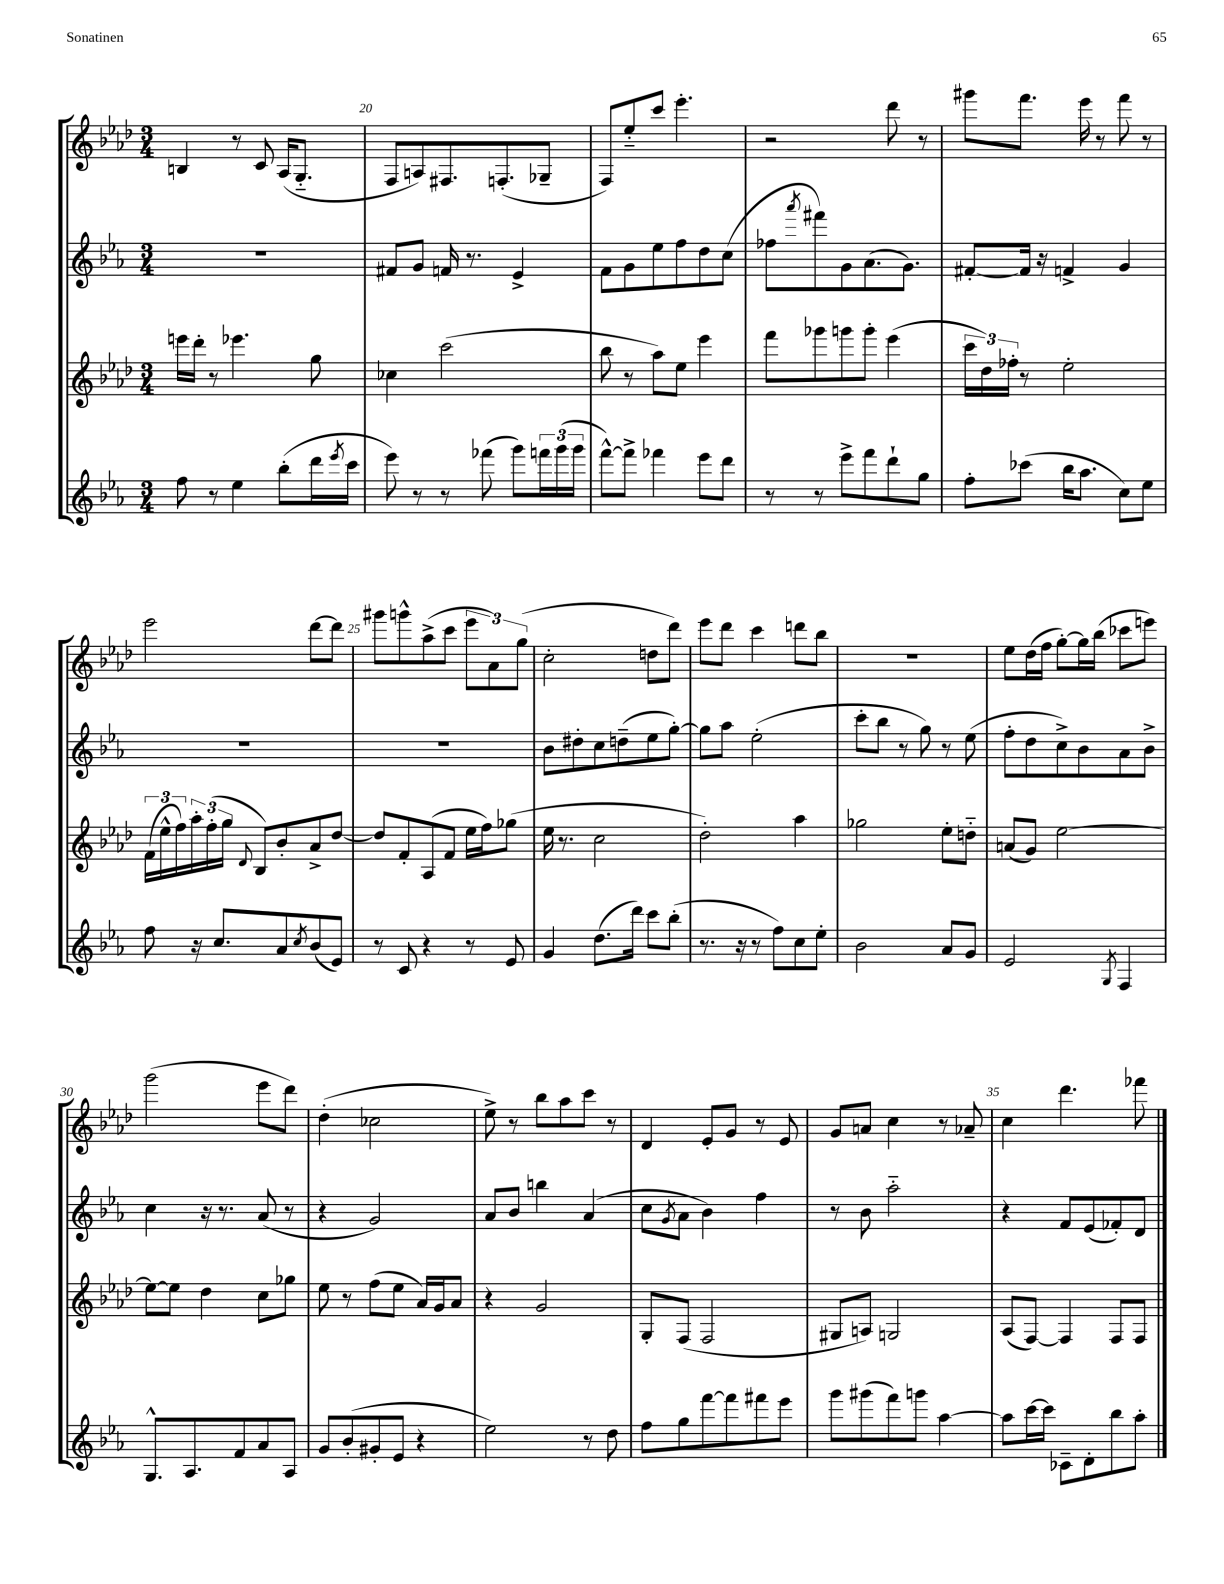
<<
\new StaffGroup <<
\new Staff = "s0" {
    \clef treble \key aes \major \numericTimeSignature \time 3/4
    b4 r8 c'8 aes16( g8.-_ |
    f8 a8) fis8. f8.-.( ges8-- |
    f8) ees''8-_ c'''8 ees'''4.-. |
    r2 des'''8 r8 |
    gis'''8 f'''8. ees'''16 r8 f'''8 r8 |
    ees'''2 des'''8~ des'''8 |
    gis'''8 g'''8-^ aes''8->( c'''8 \tuplet 3/2 { ees'''8 aes'8) g''8( } |
    c''2-. d''8 des'''8) |
    ees'''8 des'''8 c'''4 d'''8 bes''8 |
    R2. |
    ees''8 des''16( f''16 g''8~-.) g''16 bes''16( ces'''8 e'''8) |
    g'''2( ees'''8 des'''8) |
    des''4-.( ces''2 |
    ees''8->) r8 bes''8 aes''8 c'''8 r8 |
    des'4 ees'8-. g'8 r8 ees'8 |
    g'8 a'8 c''4 r8 aes'8-- |
    c''4 des'''4. fes'''8 \bar "|." |
}
\new Staff = "s1" {
    \clef treble \key ees \major \numericTimeSignature \time 3/4
    R2. |
    fis'8 g'8 f'16 r8. ees'4-> |
    f'8 g'8 ees''8 f''8 d''8 c''8( |
    fes''8 \acciaccatura { aes'''8 } fis'''8) g'8 aes'8.( g'8.) |
    fis'8~-. fis'16 r16 f'4-> g'4 |
    R2. |
    R2. |
    bes'8 dis''8-. c''8 d''8--( ees''8 g''8~-.) |
    g''8 aes''8 ees''2-.( |
    c'''8-. bes''8 r8 g''8) r8 ees''8( |
    f''8-. d''8 c''8->) bes'8 aes'8 bes'8-> |
    c''4 r16 r8. aes'8( r8 |
    r4 g'2) |
    aes'8 bes'8 b''4 aes'4( |
    c''8 \acciaccatura { g'8 } aes'8 bes'4) f''4 |
    r8 bes'8 aes''2-_ |
    r4 f'8 ees'8( fes'8-.) d'8 \bar "|." |
}
\new Staff = "s2" {
    \clef treble \key aes \major \numericTimeSignature \time 3/4
    e'''16 des'''16-. r8 ees'''4. g''8 |
    ces''4 c'''2( |
    bes''8 r8 aes''8) ees''8 ees'''4 |
    f'''8 ges'''8 g'''8 g'''8-. ees'''4( |
    \tuplet 3/2 { c'''16 des''16) fes''16-. } r8 ees''2-. |
    \tuplet 3/2 { f'16( ees''16-^ f''16) } \tuplet 3/2 { aes''16-. f''16-.( g''16 } \appoggiatura { des'8 } bes8) bes'8-. aes'8-> des''8~ |
    des''8 f'8-. aes8( f'8 ees''16 f''16) ges''8( |
    ees''16 r8. c''2 |
    des''2-.) aes''4 |
    ges''2 ees''8-. d''8-_ |
    a'8( g'8) ees''2~ |
    ees''8~ ees''8 des''4 c''8 ges''8 |
    ees''8 r8 f''8( ees''8 aes'16) g'16 aes'8 |
    r4 g'2 |
    g8-. f8( f2 |
    gis8 a8) g2 |
    aes8( f8~) f4 f8 f8 \bar "|." |
}
\new Staff = "s3" {
    \clef treble \key ees \major \numericTimeSignature \time 3/4
    f''8 r8 ees''4 bes''8-.( d'''16 \acciaccatura { ees'''8 } c'''16 |
    ees'''8) r8 r8 fes'''8( g'''8) \tuplet 3/2 { f'''16 g'''16( g'''16 } |
    f'''8~-^) f'''8-> fes'''4 ees'''8 d'''8 |
    r8 r8 ees'''8-> f'''8 d'''8-! g''8 |
    f''8-. ces'''8( bes''16 aes''8. c''8) ees''8 |
    f''8 r16 c''8. aes'8 \acciaccatura { c''8 } bes'8( ees'8) |
    r8 c'8 r4 r8 ees'8 |
    g'4 d''8.( d'''16) c'''8 bes''8-.( |
    r8. r16 r8 f''8) c''8 ees''8-. |
    bes'2 aes'8 g'8 |
    ees'2 \acciaccatura { g8 } f4 |
    g8.-^ aes8. f'8 aes'8 aes8 |
    g'8 bes'8-.( gis'8-. ees'8 r4 |
    ees''2) r8 d''8 |
    f''8 g''8 f'''8~ f'''8 fis'''8 ees'''8 |
    g'''8 gis'''8( f'''8) g'''8 aes''4~ |
    aes''8 c'''16~ c'''16 ces'8-- d'8-. bes''8 aes''8-. \bar "|." |
}
>>
>>
\layout { \context { \Score currentBarNumber = #19 \override BarNumber.break-visibility = ##(#f #t #t) barNumberVisibility = #(every-nth-bar-number-visible 5) } }
